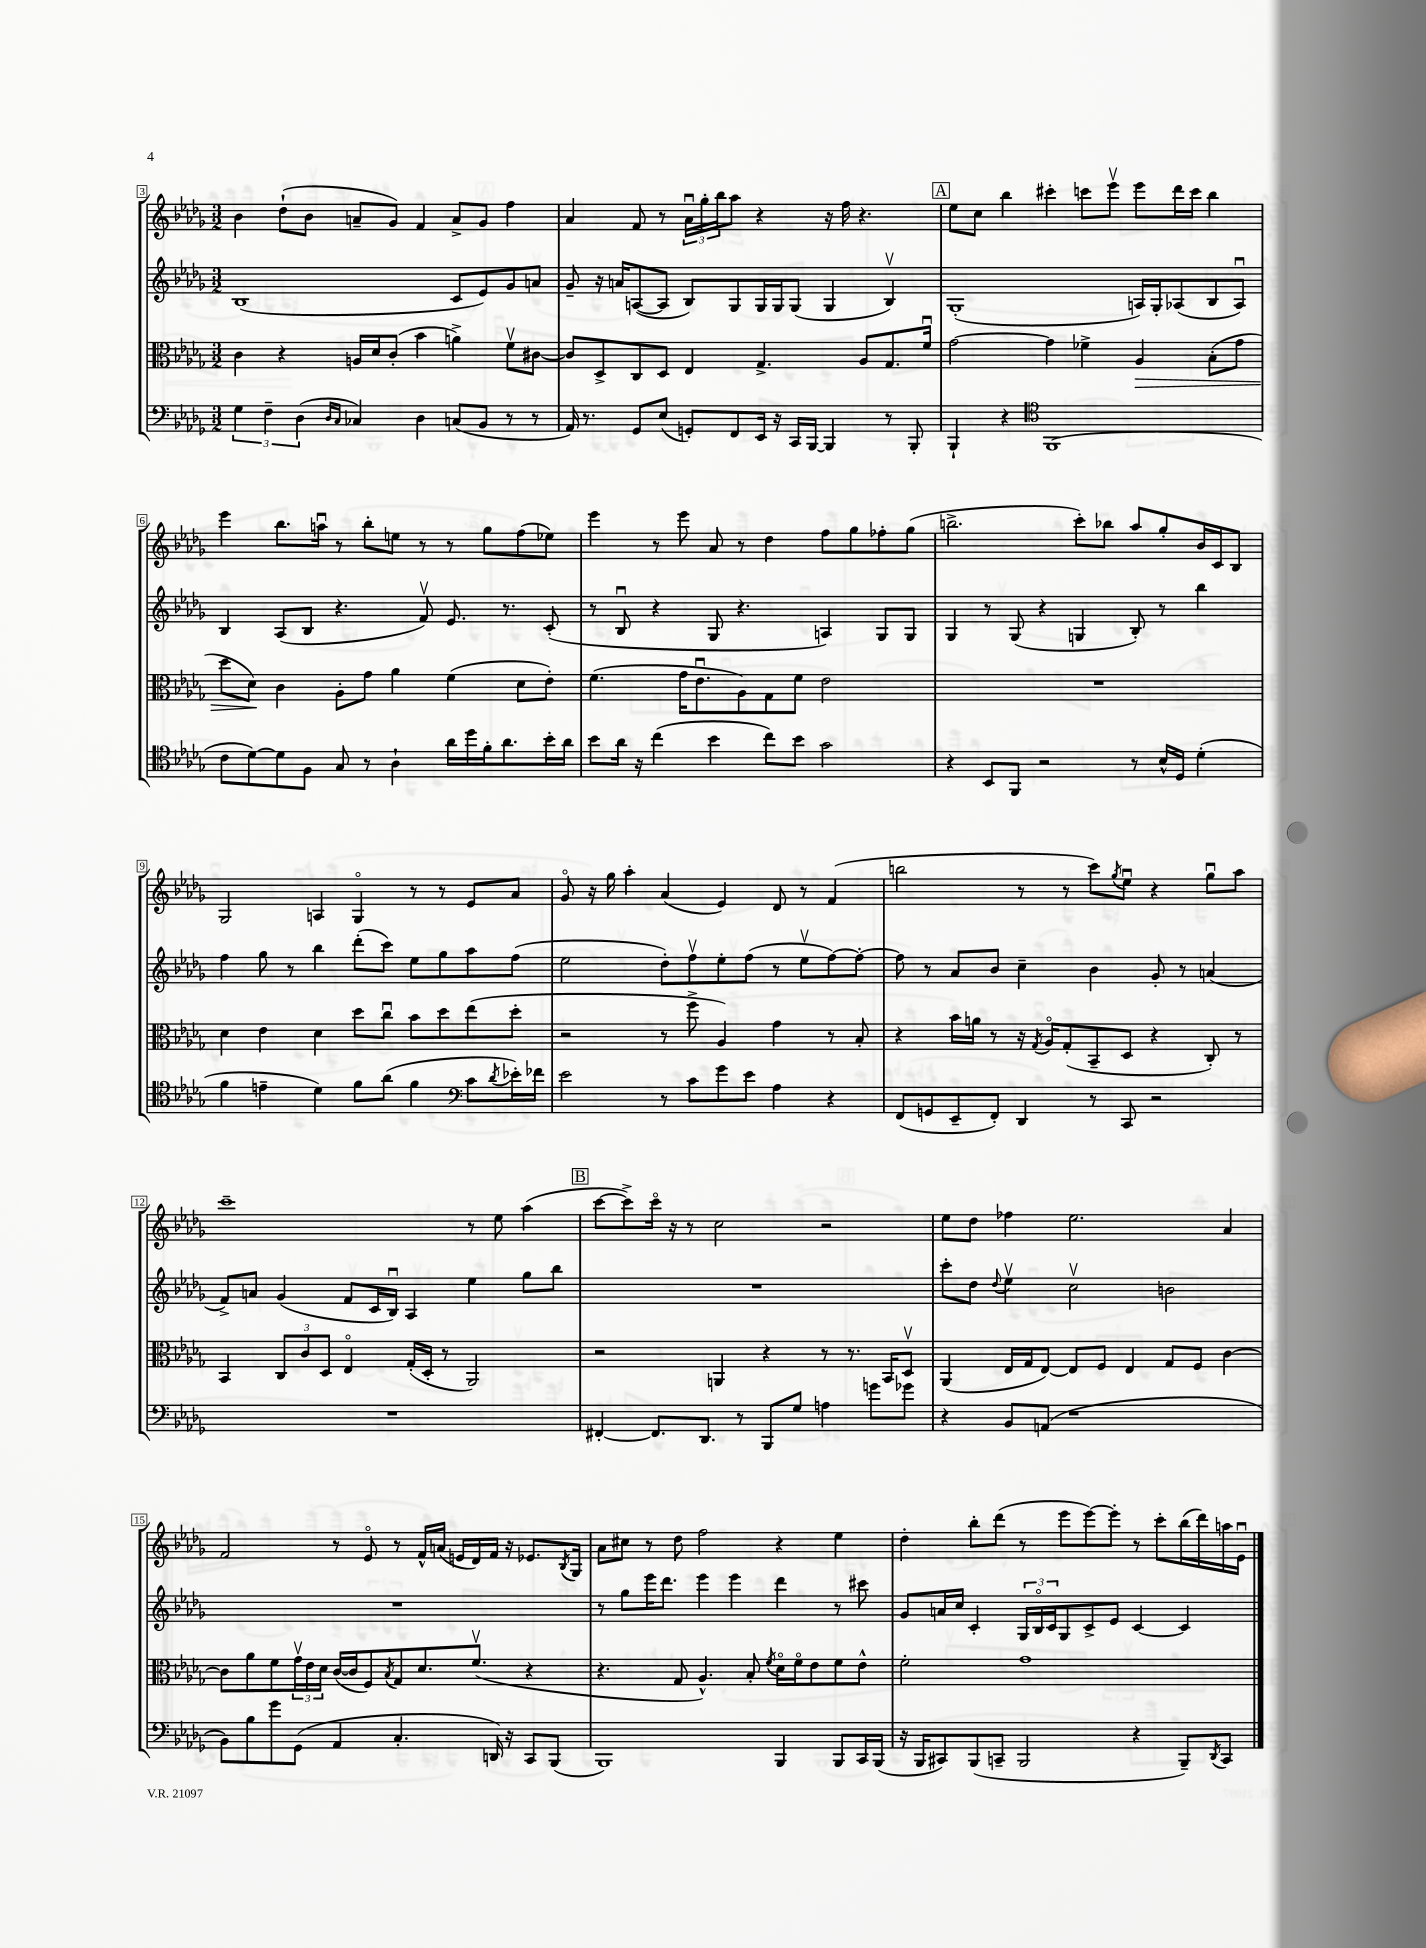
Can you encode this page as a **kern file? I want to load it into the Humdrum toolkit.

**kern	**kern	**kern	**kern
*staff4	*staff3	*staff2	*staff1
*clefF4	*clefC3	*clefG2	*clefG2
*k[b-e-a-d-g-]	*k[b-e-a-d-g-]	*k[b-e-a-d-g-]	*k[b-e-a-d-g-]
*M3/2	*M3/2	*M3/2	*M3/2
6G-	4c	(1B-	4b-
6F~	.	.	.
.	4r	.	(8dd-`
(6D-	.	.	.
.	.	.	8b-
16qqD-	.	.	.
16qqC	.	.	.
4C-)	16A	.	8a~
.	16d-	.	.
.	(8c'	.	8g-)
4D-	4b-	.	4f
(8C	4a^)	8c	8a^
8BB-	.	8e-)	8g-
8r	8fv	8g-	4ff
8r	[8c#	8a	.
=	=	=	=
16AA-)	8c#]	8g-~	4a-
8.r	.	.	.
.	8D-^	16r	.
.	.	16a	.
8GG-	8C	([8A	8f
(8E-	8D-	8A]	8r
8GG')	4E-	8B-)	24a-u
.	.	.	24gg-'
.	.	.	24bb-
8FF	.	8G-	8aa-
16EE-	4.G-^	16G-	4r
16r	.	16G-	.
16CC	.	(8G-	.
[16BBB-	.	.	.
4BBB-]	.	4G-	16r
.	.	.	16ff
.	8A-	.	4.r
8r	8.G-	4B-v)	.
8BBB-'	.	.	.
.	16fu	.	.
=	=	=	=
4BBB-`	[2g-	(1G-'	8ee-
.	.	.	8cc
4r	.	.	4bb-
*clefC4	*	*	*
(1FF	4g-]	.	4ccc#'
.	4f-^	.	8ccc
.	.	.	8eee-v
.	4A-	16A)	8eee-
.	.	16G-'	.
.	.	(8A-	16ddd-
.	.	.	16ccc
.	(8B-'	8B-	4bb-
.	8g-	8A-u)	.
=	=	=	=
8c	8dd-	4B-	4eee-
[8d-)	8d-)	.	.
8d-]	4c	(8A-	8.bb-
8F	.	8B-	.
.	.	.	16aau
8G-	8A-'	4.r	8r
8r	8g-	.	8bb-'
4A-`	4a-	.	8ee
.	.	8fv)	8r
16a-	(4f	8.e-	8r
16dd-	.	.	.
16f'	.	.	8gg-
8.a-	.	8.r	.
.	8d-	.	(8ff
16b-'	8e-')	(8c'	8ee-)
16a-	.	.	.
=	=	=	=
8b-	(4.f	8r	4eee-
16a-	.	8B-u	.
16r	.	.	.
(4cc	.	4r	8r
.	16g-	.	8eee-
.	8.e-u	.	.
4b-	.	8G-	8a-
.	8A-)	4.r	8r
8cc)	8G-	.	4dd-
8b-	8f	.	.
2g-	2e-	4A)	8ff
.	.	.	8gg-
.	.	8G-	8ff-'
.	.	8G-	(8gg-
=	=	=	=
4r	1.r	4G-	2.bb^
8BB-	.	8r	.
8FF	.	(8G-	.
2r	.	4r	.
.	.	4G	8ccc')
.	.	.	8bb-
8r	.	8B-')	8aa-
16B-^^	.	8r	8gg-'
16D-	.	.	.
(4d-'	.	4bb-	16b-
.	.	.	16c
.	.	.	8B-
=	=	=	=
4f	4d-	4ff	2G-
4e~	4e-	8gg-	.
.	.	8r	.
4d-)	4d-	4bb-	4A
8f	8dd-	(8ddd-'	4G-o
(8a-	8ccu	8ccc)	.
4f	8b-	8ee-	8r
.	8dd-	8gg-	8r
*clefF4	*	*	*
8c	(8ee-	8aa-	8e-
8qd-	.	.	.
16e-')	8dd-'	(8ff	8a-
16f-	.	.	.
=	=	=	=
2e-	2r	2ee-	8g-o
.	.	.	16r
.	.	.	16gg-
.	.	.	4aa-'
8r	8r	8dd-')	(4a-
8c	8ff^	8ffv	.
8g-	4A-)	8ee-'	4e-)
8e-	.	(8ff	.
4A-	4g-	8r	8d-
.	.	8ee-v	8r
4r	8r	[8ff)	(4f
.	8B-'	8ff'_	.
=	=	=	=
(8FF	4r	8ff]	2bb
8GG	.	8r	.
8EE-~	16b-	8a-	.
.	16a	.	.
8FF')	8r	8b-	.
4DD-	16r	4cc~	8r
.	8qG-	.	.
.	16A-o	.	.
.	(8G-'	.	8r
8r	8BB-~	4b-	8ccc)
.	.	.	8qgg-
8CC	8D-	.	8ee-u
2r	4r	8g-'	4r
.	.	8r	.
.	8C')	(4a	8gg-u
.	8r	.	8aa-
=	=	=	=
1.r	4BB-	8f^)	1ccc~
.	.	8a	.
.	12C	(4g-	.
.	12c	.	.
.	12D-	.	.
.	4E-o	8f	.
.	.	16c	.
.	.	16B-u)	.
.	(16G-'	4A-	.
.	16D-'	.	.
.	8r	.	.
.	2AA-)	4ee-	8r
.	.	.	8ee-
.	.	8gg-	(4aa-
.	.	8bb-	.
=	=	=	=
[4FF#'	2r	1.r	[8ccc
.	.	.	8ccc^])
8.FF#]	.	.	16ccco
.	.	.	16r
.	.	.	8r
8.DD-	.	.	.
.	4AA	.	2cc
8r	.	.	.
8BBB-	4r	.	.
8G-	.	.	.
4A	8r	.	2r
.	8.r	.	.
8g	.	.	.
.	16BB-	.	.
8g-	8D-v	.	.
=	=	=	=
4r	(4AA-	8ccc'	8ee-
.	.	8dd-	8dd-
.	.	8qqdd-	.
8BB-	16E-	4ee-v	4ff-
.	16G-	.	.
(8AA	[8E-)	.	.
1r	8E-]	2ccv	2.ee-
.	8F	.	.
.	4E-	.	.
.	8G-	2b	.
.	8F	.	.
.	[4c	.	4a-
=	=	=	=
8BB-)	8c]	1.r	2f
8B-	8a-	.	.
8g-	8f	.	.
(8GG-	24g-v	.	.
.	24e-	.	.
.	24d-	.	.
4AA-	([16c	.	8r
.	16c]	.	.
.	8F)	.	8e-o
.	8qB-	.	.
4.C'	8G-	.	8r
.	8.d-	.	16f^^
.	.	.	(16a
.	.	.	16e
.	(8.fv	.	16d-)
16DD)	.	.	16f
16r	.	.	16r
8CC	4r	.	8.e-
(8BBB-	.	.	.
.	.	.	8qB-
.	.	.	16G-
=	=	=	=
1BBB-)	4.r	8r	8a-
.	.	8gg-	8cc#
.	.	16eee-	8r
.	.	8.ddd-	.
.	8G-	.	8dd-
.	4.A-^^)	4eee-	2ff
.	.	4eee-	.
.	8B-'	.	.
.	8qf	.	.
4BBB-	16d-o	4ddd-	4r
.	16fo	.	.
.	8e-	.	.
8BBB-	8f	8r	4ee-
16CC	8e-^^	8ccc#	.
(16BBB-	.	.	.
=	=	=	=
16r	2f'	8g-	4dd-'
16BBB-	.	.	.
8CC#)	.	16a	.
.	.	16cc	.
(8BBB-	.	4c'	8bb-'
8CC~	.	.	(8ddd-
2BBB-	1g-	24G-	8r
.	.	24B-o	.
.	.	24c	.
.	.	8G-	8eee-
.	.	8c^	[8eee-)
.	.	8e-	8eee-']
4r	.	[4c	8r
.	.	.	8ccc'
8BBB-~)	.	4c]	(16bb-
.	.	.	16ddd-)
8qDD-	.	.	.
8CC	.	.	16aa
.	.	.	16e-u
==	==	==	==
*-	*-	*-	*-
